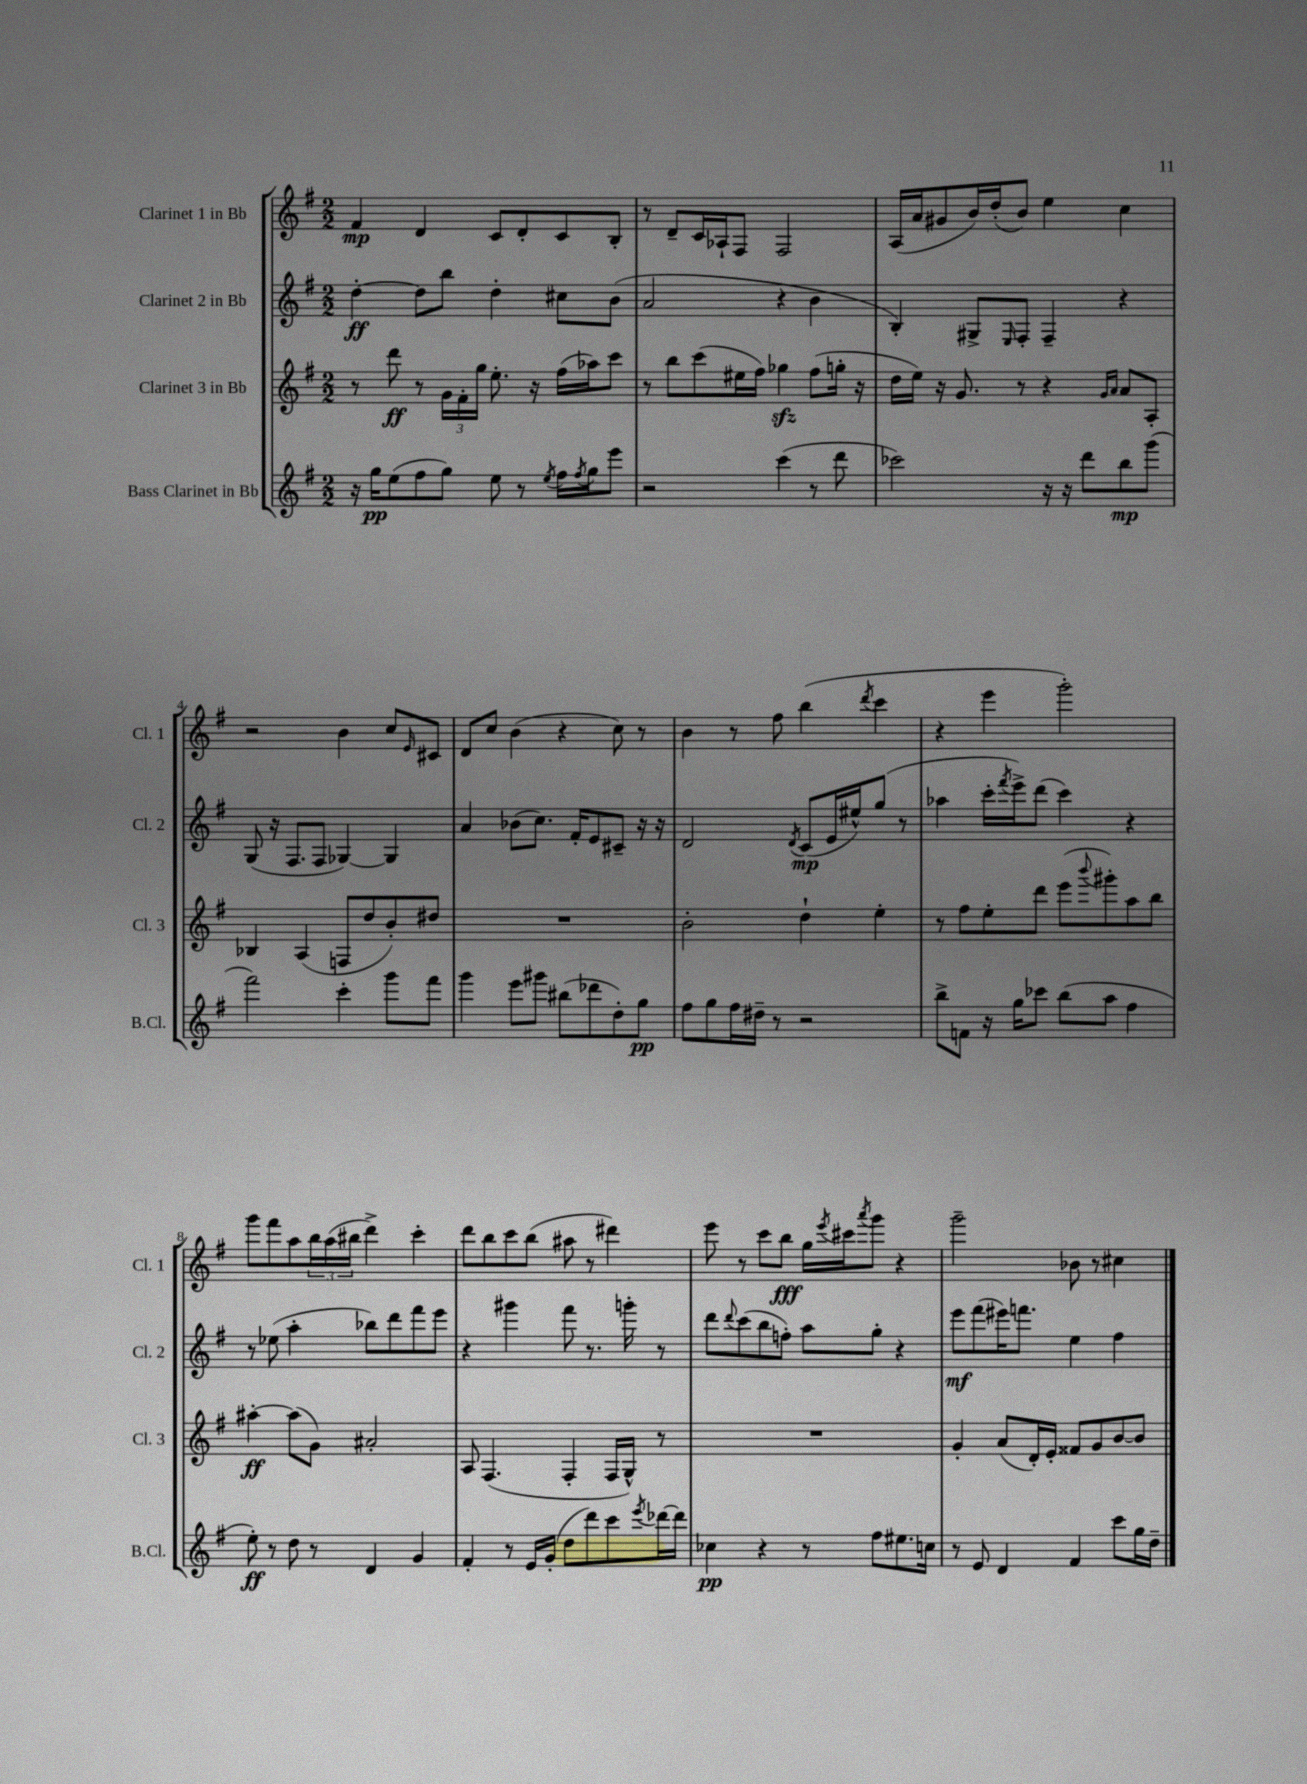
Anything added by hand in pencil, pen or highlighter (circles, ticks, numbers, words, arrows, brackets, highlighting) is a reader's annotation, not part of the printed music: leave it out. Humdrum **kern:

**kern	**dynam	**kern	**dynam	**kern	**dynam	**kern	**dynam
*part4	*part4	*part3	*part3	*part2	*part2	*part1	*part1
*staff4	*staff4	*staff3	*staff3	*staff2	*staff2	*staff1	*staff1
*I"Bass Clarinet in Bb	*	*I"Clarinet 3 in Bb	*	*I"Clarinet 2 in Bb	*	*I"Clarinet 1 in Bb	*
*I'B.Cl.	*	*I'Cl. 3	*	*I'Cl. 2	*	*I'Cl. 1	*
*clefG2	*	*clefG2	*	*clefG2	*	*clefG2	*
*k[f#]	*	*k[f#]	*	*k[f#]	*	*k[f#]	*
*M2/2	*	*M2/2	*	*M2/2	*	*M2/2	*
=1	=1	=1	=1	=1	=1	=1	=1
16r	.	8r	.	[4dd'\	ff	4f#/	mp
16gg\KL	pp	.	.	.	.	.	.
(8ee\	.	8ddd\	ff	.	.	.	.
8ff#\	.	8r	.	8dd\L]	.	4d/	.
8gg\J)	.	24g\LL	.	8bb\J	.	.	.
.	.	24f#'\	.	.	.	.	.
.	.	24gg\JJ	.	.	.	.	.
8ee\	.	8.ee'\	.	4dd'\	.	8c/L	.
8r	.	.	.	.	.	8d'/	.
.	.	16r	.	.	.	.	.
8qee/	.	.	.	.	.	.	.
16ff#\LL	.	(16ff#\LL	.	8cc#X\L	.	8c/	.
8qff#/	.	.	.	.	.	.	.
16gg\J	.	16aa-X\J)	.	.	.	.	.
8eee\J	.	8ccc\J	.	(8b\J	.	8B'/J	.
=2	=2	=2	=2	=2	=2	=2	=2
2r	.	8r	.	2a/	.	8r	.
.	.	8bb\L	.	.	.	8d~/L	.
.	.	(8ccc\	.	.	.	16c/L	.
.	.	.	.	.	.	16A-X`/J	.
.	.	16ee#X\L	.	.	.	8F#/J	.
.	.	16ff#\JJ)	.	.	.	.	.
(4ccc\	.	4gg-Xzz\	.	4r	.	2F#/	.
8r	.	(8ff#\L	.	4b\	.	.	.
8ddd\	.	16ggn'\Jk	.	.	.	.	.
.	.	16r	.	.	.	.	.
=3	=3	=3	=3	=3	=3	=3	=3
2ccc-X\)	.	16dd\LL	.	4B'/)	.	(16A/LL	.
.	.	16ee\JJ)	.	.	.	16a/J	.
.	.	16r	.	.	.	8g#X/	.
.	.	8.g/	.	.	.	.	.
.	.	.	.	8G#X^/L	.	16b/L)	.
.	.	.	.	.	.	(16dd'/J	.
.	.	.	.	16qqE/	.	.	.
.	.	8r	.	8F#'/J	.	8b/J)	.
16r	.	4r	.	4F#~/	.	4ee\	.
16r	.	.	.	.	.	.	.
8ddd\L	.	.	.	.	.	.	.
.	.	16qqg/LL	.	.	.	.	.
.	.	16qqa/JJ	.	.	.	.	.
8bb\	mp	8a/L	.	4r	.	4cc\	.
(8ggg\J	.	8A'/J	.	.	.	.	.
!!LO:LB:g=z
=4	=4	=4	=4	=4	=4	=4	=4
2fff#\)	.	4B-X/	.	(8G/	.	2r	.
.	.	.	.	16r	.	.	.
.	.	.	.	8.F#/L	.	.	.
.	.	(4A/	.	.	.	.	.
.	.	.	.	8F#/J	.	.	.
4ccc'\	.	8Fn/L	.	[4G-X/)	.	4b\	.
.	.	8dd/	.	.	.	.	.
8ggg\L	.	8b'/)	.	4G-/]	.	8cc/L	.
.	.	.	.	.	.	16qqe/	.
8fff#\J	.	8dd#X/J	.	.	.	8c#X/J	.
=5	=5	=5	=5	=5	=5	=5	=5
4ggg\	.	1r	.	4a/	.	8d/L	.
.	.	.	.	.	.	8cc/J	.
8eee\L	.	.	.	(8b-X\L	.	(4b\	.
8ggg#X\J	.	.	.	8.cc\J)	.	.	.
(8bb#X\L	.	.	.	.	.	4r	.
.	.	.	.	16f#'/KL	.	.	.
8ddd-X\	.	.	.	8e/	.	.	.
8dd'\)	.	.	.	8c#X~/J	.	8cc\)	.
8gg\J	pp	.	.	16r	.	8r	.
.	.	.	.	16r	.	.	.
=6	=6	=6	=6	=6	=6	=6	=6
8ff#\L	.	2b'\	.	2d/	.	4b\	.
8gg\	.	.	.	.	.	.	.
16ff#\L	.	.	.	.	.	8r	.
16dd#X~\JJ	.	.	.	.	.	.	.
8r	.	.	.	.	.	8ff#\	.
.	.	.	.	8qd/	.	.	.
2r	.	4dd`\	.	(8c/L	mp	(4bb\	.
.	.	.	.	16e/L	.	.	.
.	.	.	.	16ee#X^^/J)	.	.	.
.	.	.	.	.	.	8qddd/	.
.	.	4ee'\	.	(8gg/J	.	4ccc\	.
.	.	.	.	8r	.	.	.
=7	=7	=7	=7	=7	=7	=7	=7
8bb^\L	.	8r	.	4aa-X\	.	4r	.
8fn\J	.	8ff#\L	.	.	.	.	.
16r	.	8ee'\	.	16ccc'\LL	.	4eee\	.
.	.	.	.	8qfff#/	.	.	.
16gg\KL	.	.	.	16eee^\J)	.	.	.
8ccc-X\J	.	8ddd\J	.	(8ddd\J	.	.	.
(8bb\L	.	(8eee\L	.	4ccc\)	.	2ggg'\)	.
.	.	8qqbbb/	.	.	.	.	.
8aa\J	.	8ggg#X'\)	.	.	.	.	.
4ff#\	.	8aa\	.	4r	.	.	.
.	.	8bb\J	.	.	.	.	.
!!LO:LB:g=z
=8	=8	=8	=8	=8	=8	=8	=8
8ee'\)	ff	[4aa#X'\	ff	8r	.	8ggg\L	.
8r	.	.	.	(8ee-X\	.	8fff#\	.
8dd\	.	(8aa#\L]	.	4aa'\	.	8aa\	.
8r	.	8g\J)	.	.	.	24bb\L	.
.	.	.	.	.	.	(24aa\	.
.	.	.	.	.	.	24bb#X\JJ	.
4d/	.	2a#X'/	.	8bb-X\L)	.	4ddd^\)	.
.	.	.	.	8ddd\	.	.	.
4g/	.	.	.	8fff#\	.	4ccc'\	.
.	.	.	.	8eee\J	.	.	.
=9	=9	=9	=9	=9	=9	=9	=9
4f#'/	.	8A/	.	4r	.	8ddd\L	.
.	.	(4.F#/	.	.	.	8bb\	.
8r	.	.	.	4ggg#X\	.	8ccc\	.
16e/LL	.	.	.	.	.	(8bb\J	.
(16g'/JJ	.	.	.	.	.	.	.
8dd\L	.	4F#'/	.	8fff#\	.	8aa#X\	.
8ddd\)	.	.	.	8.r	.	8r	.
8ccc\	.	16F#/LL	.	.	.	4ddd#X\)	.
.	.	16G^^/JJ)	.	16gggn'\	.	.	.
8qeee/	.	.	.	.	.	.	.
[16ddd-X\L	.	8r	.	8r	.	.	.
16ddd-\JJ]	.	.	.	.	.	.	.
=10	=10	=10	=10	=10	=10	=10	=10
4cc-X\	pp	1r	.	8ddd\L	.	8eee\	.
.	.	.	.	8qqddd/	.	.	.
.	.	.	.	(8ccc\	.	8r	.
4r	.	.	.	8bb\	.	8ccc\L	.
.	.	.	.	8ffn'\J)	.	8bb\J	fff
8r	.	.	.	8aa\L	.	16gg\LL	.
.	.	.	.	.	.	8qeee/	.
.	.	.	.	.	.	16ccc#X\J	.
.	.	.	.	.	.	8qaaa/	.
8ff#\L	.	.	.	8gg'\J	.	8ggg\J	.
8.ee#X\	.	.	.	4r	.	4r	.
16ccn\Jk	.	.	.	.	.	.	.
=11	=11	=11	=11	=11	=11	=11	=11
8r	.	4g'/	.	8eee\L	mf	2ggg~\	.
8e/	.	.	.	(8fff#\	.	.	.
4d/	.	(8a/L	.	16eee#X\K)	.	.	.
.	.	.	.	8.fffn\J	.	.	.
.	.	16d'/L)	.	.	.	.	.
.	.	16e'/JJ	.	.	.	.	.
4f#/	.	8f##X/L	.	4ee\	.	8b-X\	.
.	.	8g/	.	.	.	8r	.
8ccc\L	.	[8b/	.	4ff#\	.	4cc#X\	.
16gg\L	.	8b/J]	.	.	.	.	.
16dd~\JJ	.	.	.	.	.	.	.
==	==	==	==	==	==	==	==
*-	*-	*-	*-	*-	*-	*-	*-
